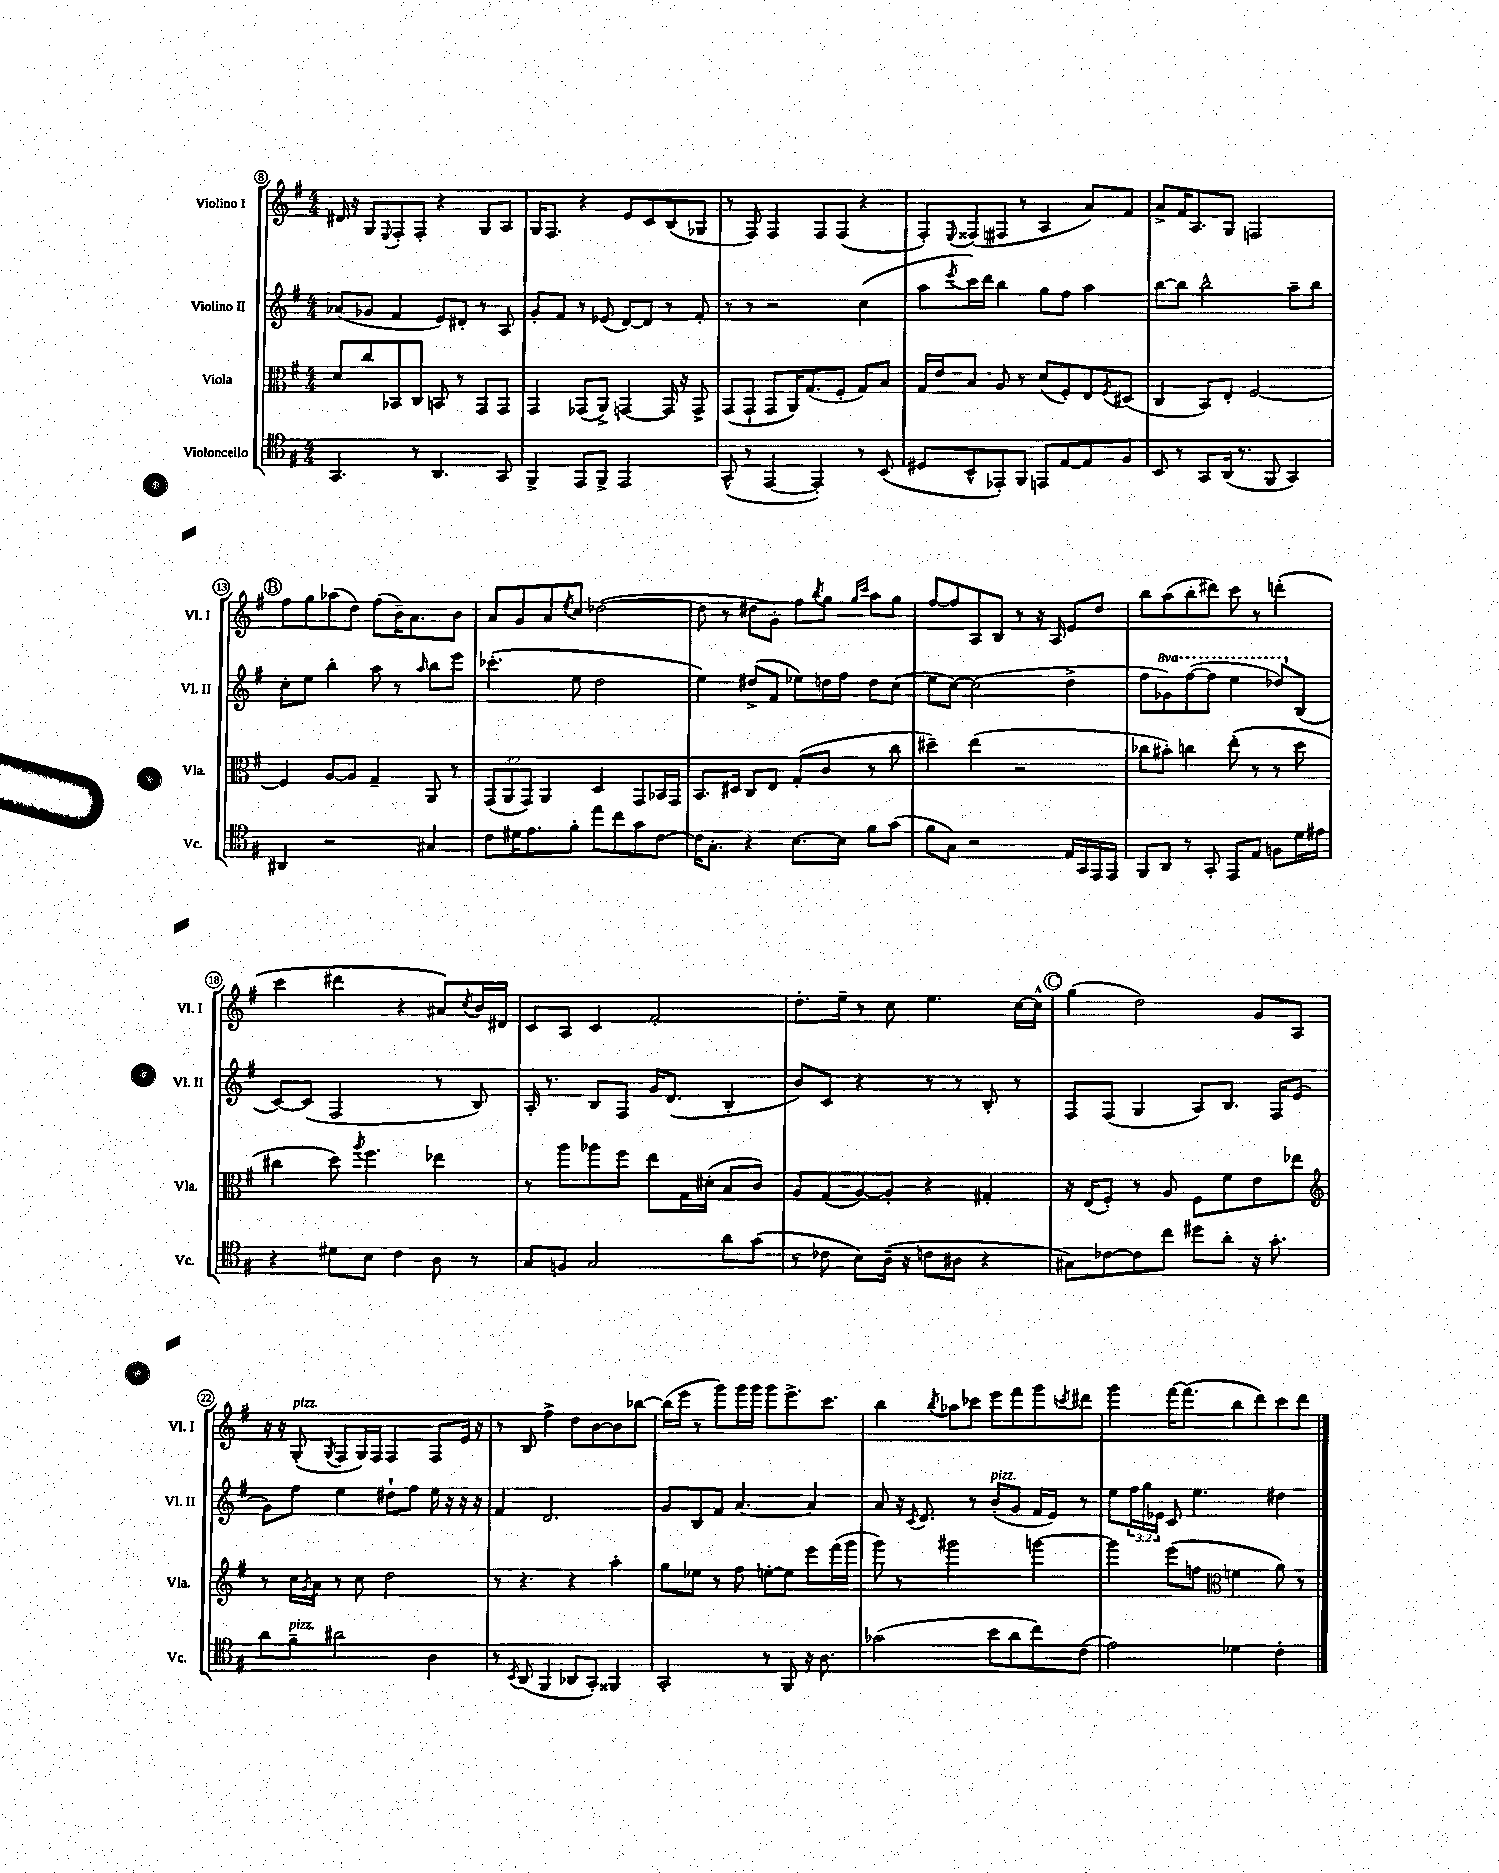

**kern	**kern	**kern	**kern
*staff4	*staff3	*staff2	*staff1
*clefC4	*clefC3	*clefG2	*clefG2
*k[f#]	*k[f#]	*k[f#]	*k[f#]
*M4/4	*M4/4	*M4/4	*M4/4
4.GG/	8d/L	(8a-/L	16d#/
.	.	.	16r
.	8cc/	8g-/J	8G/L
.	.	.	8qqE/
.	8BB-/	4f#/	8F#'/
8r	8C/J	.	8F#'/J
4.AA/	8BB/	8e/L)	4r
.	8r	8d#'/J	.
.	8GG/L	8r	8G/L
8GG/	8GG/J	8A/	8A/J
=	=	=	=
4FF#^/	4GG/	8g'/L	16G/LK
.	.	.	8.F#/J
.	.	8f#/J	.
8EE/L	(8GG-/L	8r	4r
8FF#^/J	8AA^/J)	(8e-/	.
2EE/	[4GG/	[8d/L)	8e/L
.	.	8d/]J	8c/
.	16GG/]	8r	(8B/
.	16r	.	.
.	8GG^/	8f#'/	8G-/J
=	=	=	=
(8GG^^/	(8GG/L	8r	8r
8r	8GG`/J	8r	8F#/)
[4EE/	8GG/L	2r	4F#/
.	16AA/K)	.	.
.	(8.G/	.	.
4EE'/])	.	.	8F#/L
.	8F#'/J	.	(8F#/J
8r	8G/L)	(4cc\	4r
(8BB/	8B/J	.	.
=	=	=	=
8D#/L	16G/LL	8aa\L	8F#'/L)
.	16e/J	.	.
.	.	8qeee/	8qqE/
8BB^^/	8B/J	16ccc\L)	(8F##/
.	.	16ddd\JJ	.
8EE-'/)	8A/	4bb\	8F#/J
8FF#/J	8r	.	8r
8EE/L	(8d/L	8gg\L	4A/
[8E/	8F#'/)	8ff#\J	.
8E/]	8E/	4aa\	8a/L)
.	8qF#/	.	.
8F#/J	(8D#/J	.	8f#/J
=	=	=	=
8BB/	4C/	[8bb\L	8a^/L
8r	.	8bb\]J	16f#/K
.	.	.	8.A/
8GG/L	8BB/L)	2bb^^\	.
(16AA/Jk	8E'/J	.	8G/J
8.r	.	.	.
.	[2F#/	.	2F/
8FF#/	.	.	.
4GG/)	.	8aa~\L	.
.	.	8bb\J	.
=	=	=	=
4AA#/	4F#/]	8cc'\L	8ff#\L
.	.	8ee\J	8gg\
2r	[8A/L	4bb'\	(8aa-\
.	8A/]J	.	8dd\J)
.	4G~/	8aa\	(8ff#\L
.	.	8r	16b~\K)
.	.	.	8.a\
.	.	16qqaa/	.
4G#/	8AA/	8bb\L	.
.	8r	8eee\J	8b\J
=	=	=	=
8c\L	(12GG/L	(4.ccc-'\	8a/L
.	12AA/	.	.
16d#\K	.	.	8g/
.	12GG/J)	.	.
8.e\	.	.	.
.	4AA/	.	8a/
.	.	.	8qee/
8f#'\J	.	8ee\	8cc/J
8ee\L	4D/	2dd\	([2dd-\
8cc\	.	.	.
8g\	8GG/L	.	.
[8c\J	16BB-/L	.	.
.	16GG/JJ	.	.
=	=	=	=
16c\]LK	8.BB/L	4ee\)	8dd-\]
8.G'\J	.	.	.
.	.	.	8r
.	16D#/Jk	.	.
4r	8C/L	(8dd#^/L	8dd#\L
.	8E/J	8f#/J	8g'\J)
[8.B\L	(8G'/L	8ee-\L)	8ff#\L
.	.	.	8qbb/
.	8c/J	16dd\L	8gg\J
16B\]Jk	.	16ff#\JJ	.
.	.	.	16qqgg/LL
.	.	.	16qqccc/JJ
8f#\L	8r	8dd\L	8aa\L
(8g\J	8cc\	(8cc\J	8gg\J
=	=	=	=
8f#\L	4dd#~\)	8ee\L	[8ff#/L
8G\J)	.	[8cc\J)	8ff#/]
2r	(4ee\	(2cc\]	8A/
.	.	.	8B/J
.	2r	.	8r
.	.	.	16r
.	.	.	16A/
16E/LL	.	4dd^\	8e/L
16GG/	.	.	.
16EE/	.	.	8dd/J
16EE/JJ	.	.	.
=	=	=	=
8FF#/L	8cc-\L	8ff#\L	8bb\L
8AA/J	8b#'\J)	8gg-\)	(8aa\
8r	4cc\	([8fff#\	8bb'\
8GG'/	.	8fff#\]J	8ddd#\J)
8EE/L	(8ee'\	4eee\	8ccc\
8E/J	8r	.	8r
8F\L	8r	8ddd-/L)	(4ddd'\
16d\L	8dd\	(8B/J	.
16e#\JJ	.	.	.
=	=	=	=
4r	4cc#\	[8c/L)	4ccc\
.	.	(8c/]J	.
8d#\L	8dd\)	2F#/	4ddd#\
.	8qaa/	.	.
8B\J	4.ff#\	.	.
4c\	.	.	4r
8A\	4ee-\	8r	8a#/L)
.	.	.	8qcc/
8r	.	8B/)	16b/L
.	.	.	16d#/JJ
=	=	=	=
8G/L	8r	16A'/	8c/L
.	.	8.r	.
8F/J	8aa\L	.	8A/J
2G/	8aa-\	8B/L	4c/
.	8ff#\J	8F#/J	.
.	8ee\L	16g/LK	2f#'/
.	.	(8.d/J	.
.	16G\L	.	.
.	(16d#'\JJ	.	.
8a\L	8B/L	4B'/	.
(8g\J	8c/J)	.	.
=	=	=	=
8r	8A/L	8b/L)	8.dd'\L
8c-\	(8G/	8c/J	.
.	.	.	16ee~\Jk
8B\L)	[8A/)	4r	8r
(16A~\Jk	8A'/]J	.	8cc\
16r	.	.	.
8c\L	4r	8r	4.ee\
8A#\J	.	8r	.
4r	4G#'/	8B'/	.
.	.	8r	[16cc\LL
.	.	.	16cc^^\]JJ
=	=	=	=
8G#\L)	16r	8F#/L	(4gg\
.	(16E/LK	.	.
[8c-\	8F#'/J)	(8F#/J	.
8c-\]	8r	4G/	2dd\)
8cc\J	8A/	.	.
8dd#\L	8F#\L	8A/L)	.
8a'\J	8f#\	8.B/J	.
16r	8e\	.	8g/L
8.g'\	.	16F#/LK	.
.	8ee-\J	(8e/J	8A/J
=	=	=	=
*	*clefG2	*	*
8a\L	8r	8g\L)	16r
.	.	.	16r
8f#~\J	16cc\LL	8ff#\J	(8G'/
.	8qg/	.	.
.	16a\JJ	.	.
.	.	.	8qG/
2a#\	8r	4ee\	8F#/L
.	8cc\	.	16G/L)
.	.	.	16F#/JJ
.	2dd\	8dd#`\L	4F#/
.	.	8ff#\J	.
4A\	.	16ee\	8F#/L
.	.	16r	.
.	.	16r	16e/Jk
.	.	16r	16r
=	=	=	=
8r	8r	4f#/	8r
8qBB/	.	.	.
(8AA/	4.r	.	8B/
4FF#/	.	2.d/	4ff#^\
8AA-/L	4r	.	8dd\L
8GG'/J)	.	.	[8b\
4FF##/	4aa'\	.	8b\]
.	.	.	[8bb-\J
=	=	=	=
2GG'/	8gg\L	8g/L	(16bb-\]LL
.	.	.	16eee\JJ
.	8ee-\J	8B/	8r
.	8r	8f#/J	8ggg\L)
.	8ff#\	[4.a/	16ggg\L
.	.	.	16ggg\JJ
8r	[8ee'\L	.	8ggg\L
8FF#/	8ee\]J	.	8.eee^\
16r	8eee\L	4a/]	.
8.A\	.	.	8.ccc\J
.	(16fff#\L	.	.
.	16ggg\JJ	.	.
=	=	=	=
(2g-\	8ggg\)	8a/	4bb\
.	8r	16r	.
.	.	8qc/	.
.	.	8.d/	.
.	.	.	8qbb/
.	2ggg#\	.	8aa-\L
.	.	8r	8ccc-\J
8b\L	.	(8b'/L	8eee\L
8a\	.	8g/J	8fff#\
8cc\)	[4ggg\	16f#/LL	8ggg\
.	.	16e/JJ)	.
.	.	.	8qccc/
(8c\J	.	8r	8ddd#\J
=	=	=	=
2e\)	4ggg\]	8ee\L	4ggg\
.	.	24ff#\L	.
.	.	24gg\	.
.	.	24e-\JJ	.
.	(8eee\L	8c/	[16fff#\LK
.	.	.	(8.fff#\]J
.	8ff\J	4.ee\	.
*	*clefC3	*	*
4d-\	4f\	.	8bb\L
.	.	.	8ddd\)
4c'\	8a\)	4dd#\	8ccc\
.	8r	.	8ddd\J
==	==	==	==
*-	*-	*-	*-
